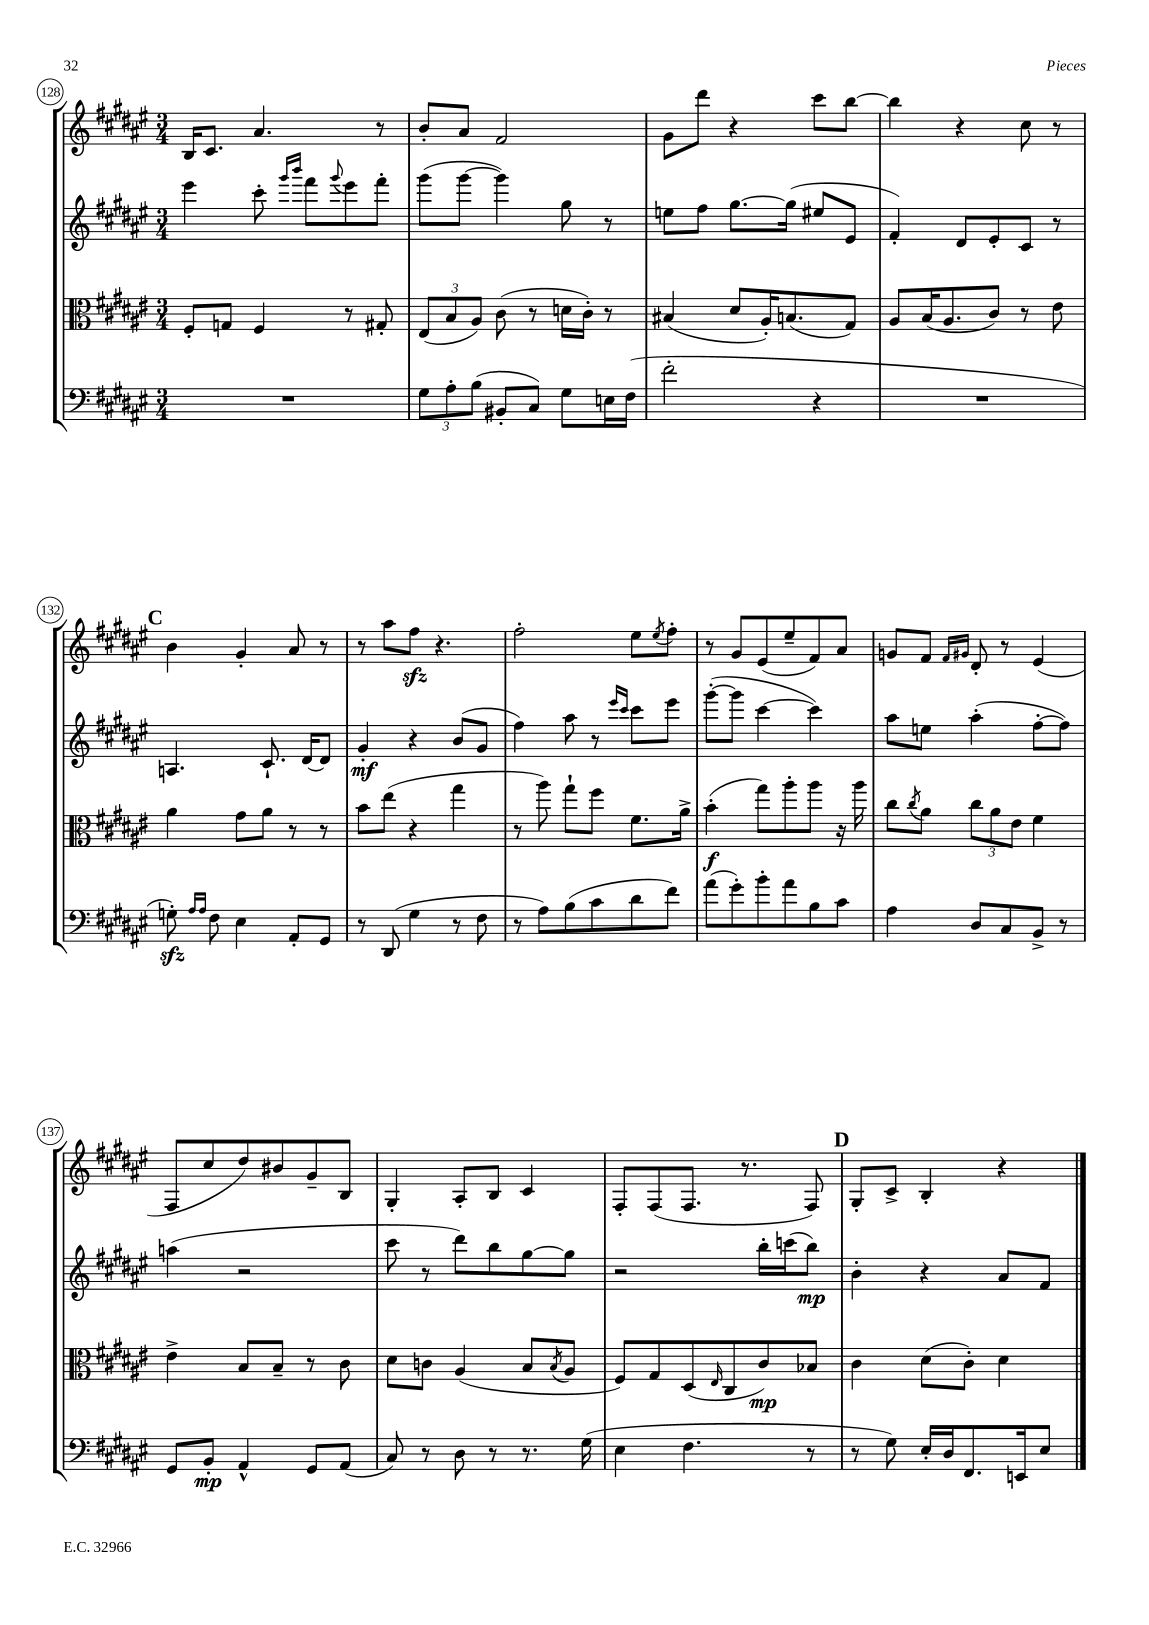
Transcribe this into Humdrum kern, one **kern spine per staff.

**kern	**kern	**kern	**kern
*staff4	*staff3	*staff2	*staff1
*clefF4	*clefC3	*clefG2	*clefG2
*k[f#c#g#d#a#e#]	*k[f#c#g#d#a#e#]	*k[f#c#g#d#a#e#]	*k[f#c#g#d#a#e#]
*M3/4	*M3/4	*M3/4	*M3/4
2.r	8F#'	4eee#	16B
.	.	.	8.c#
.	8G	.	.
.	4F#	8ccc#'	4.a#
.	.	16qqggg#	.
.	.	16qqbbb	.
.	.	8fff#	.
.	.	8qqggg#	.
.	8r	8eee#	.
.	8G#'	8fff#'	8r
=	=	=	=
12G#	(12E#	(8ggg#	8b'
12A#'	12B	.	.
.	.	[8ggg#	8a#
(12B	12A#)	.	.
8BB#'	(8c#	4ggg#])	2f#
8C#)	8r	.	.
8G#	16d	8gg#	.
.	16c#')	.	.
16E	8r	8r	.
(16F#	.	.	.
=	=	=	=
2f#'	(4B#	8ee	8g#
.	.	8ff#	8ddd#
.	8d#	[8.gg#	4r
.	16A#')	.	.
.	(8.B	(16gg#]	.
4r	.	8ee#	8ccc#
.	8G#)	8e#	[8bb
=	=	=	=
2.r	8A#	4f#')	4bb]
.	(16B	.	.
.	8.A#	.	.
.	.	8d#	4r
.	8c#)	8e#'	.
.	8r	8c#	8cc#
.	8e#	8r	8r
=	=	=	=
8G')	4a#	4.A	4b
16qqA#	.	.	.
16qqA#	.	.	.
8F#	.	.	.
4E#	8g#	.	4g#'
.	8a#	8.c#`	.
8AA#'	8r	.	8a#
.	.	[16d#	.
8GG#	8r	8d#]	8r
=	=	=	=
8r	8b	4g#'	8r
(8DD#	(8ee#	.	8aa#
4G#	4r	4r	8ff#
.	.	.	4.r
8r	4gg#	(8b	.
8F#	.	8g#	.
=	=	=	=
8r	8r	4ff#)	2ff#'
8A#)	8aa#)	.	.
(8B	8gg#`	8aa#	.
8c#	8ff#	8r	.
.	.	16qqeee#	.
.	.	16qqccc#	.
8d#	8.f#	8ccc#	8ee#
.	.	.	8qee#
8f#)	.	8eee#	8ff#'
.	16a#^	.	.
=	=	=	=
(8a#	(4b'	([8ggg#'	8r
8g#')	.	8ggg#]	8g#
8b'	8gg#)	[4ccc#	(8e#
8a#	8aa#'	.	8ee#~
8B	8aa#	4ccc#])	8f#)
8c#	16r	.	8a#
.	16aa#	.	.
=	=	=	=
4A#	8cc#	8aa#	8g
.	8qcc#	.	.
.	8a#	8ee	8f#
.	.	.	16qqf#
.	.	.	16qqg#
8D#	12cc#	(4aa#'	8d#'
.	12a#	.	.
8C#	.	.	8r
.	12e#	.	.
8BB^	4f#	[8ff#'	(4e#
8r	.	8ff#])	.
=	=	=	=
8GG#	4e#^	(4aa	8F#
8BB'	.	.	8cc#
4AA#^^	8B	2r	8dd#)
.	8B~	.	8b#
8GG#	8r	.	8g#~
(8AA#	8c#	.	8B
=	=	=	=
8C#)	8d#	8ccc#	4G#'
8r	8c	8r	.
8D#	(4A#	8ddd#)	8A#'
8r	.	8bb	8B
8.r	8B	[8gg#	4c#
.	8qB	.	.
.	8A#	8gg#]	.
(16G#	.	.	.
=	=	=	=
4E#	8F#)	2r	8F#'
.	8G#	.	(8F#
4.F#	(8D#	.	8.F#
.	16qqE#	.	.
.	8C#	.	.
.	.	.	8.r
.	8c#)	16bb'	.
.	.	(16ccc	.
8r	8B-	8bb)	8F#)
=	=	=	=
8r	4c#	4b'	8G#'
8G#)	.	.	8c#^
16E#'	(8d#	4r	4B'
16D#	.	.	.
8.FF#	8c#')	.	.
.	4d#	8a#	4r
16EE	.	.	.
8E#	.	8f#	.
==	==	==	==
*-	*-	*-	*-
